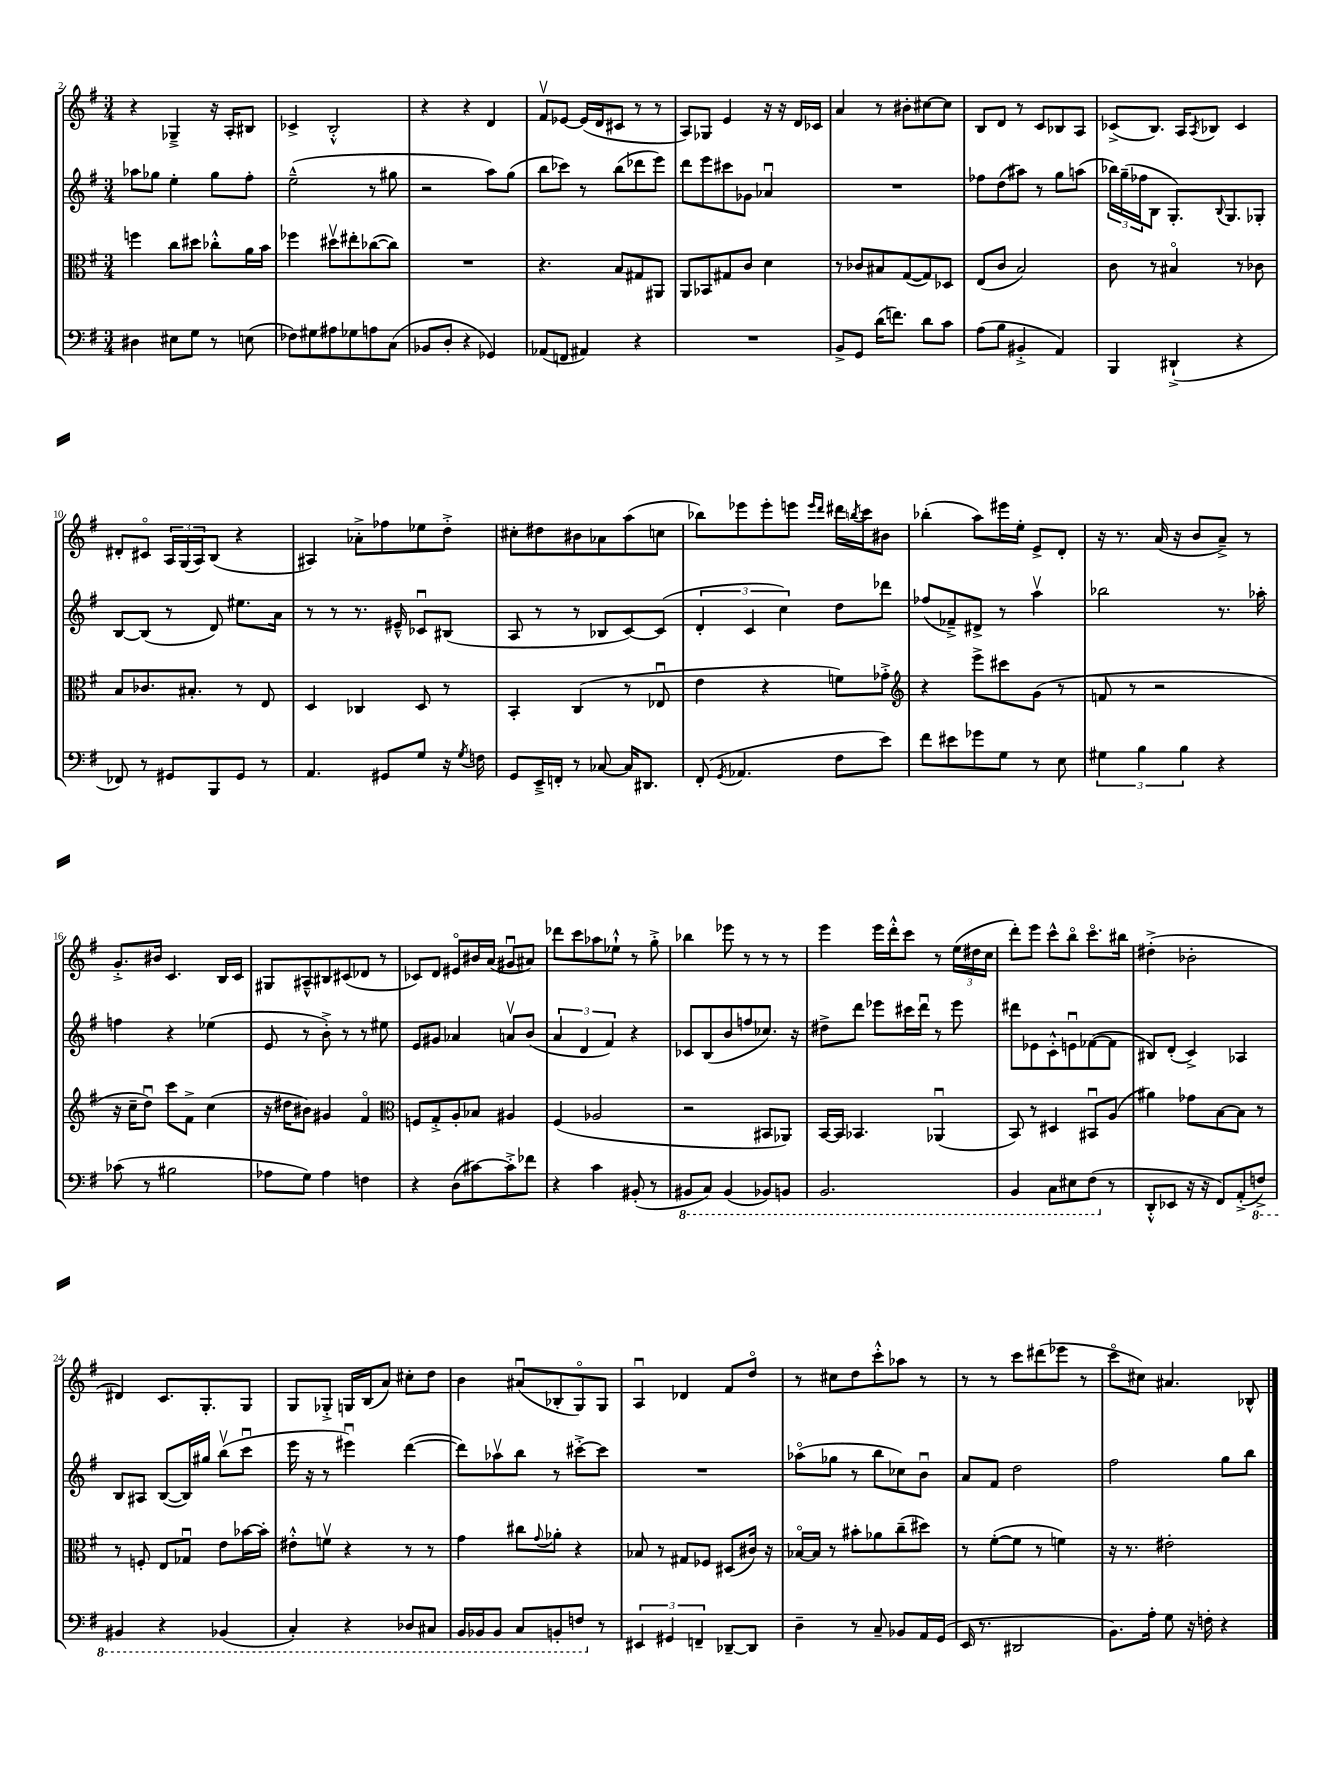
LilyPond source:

<<
\new StaffGroup <<
\new Staff = "s0" {
    \clef treble \key g \major \numericTimeSignature \time 3/4
    r4 ges4---> r16 a16-. bis8 |
    ces'4-> b2-.-^ |
    r4 r4 d'4 |
    fis'8\upbow ees'8~ ees'16( d'16 cis'8 r8 r8 |
    a8) ges8 e'4 r16 r16 d'16 ces'16 |
    a'4 r8 bis'8-. cis''8~ cis''8 |
    b8 d'8 r8 c'8 bes8 a8 |
    ces'8->( b8.) a16 \acciaccatura { a8 } bes8 ces'4 |
    dis'8-. cis'8\flageolet \tuplet 3/2 { a16 g16( a16) } b8( r4 |
    ais4) aes'8-.-> fes''8 ees''8 d''8-.-> |
    cis''8-. dis''8 bis'8 aes'8 a''8( c''8 |
    bes''8) ees'''8 ees'''8-. e'''8 \grace { e'''16 d'''16 } dis'''16 \acciaccatura { b''8 } c'''16 bis'8 |
    bes''4-.( a''8) eis'''16 e''16-. e'8-> d'8-. |
    r16 r8. a'16( r16 b'8 a'8--->) r8 |
    g'8.-.-> bis'16 c'4. b16 c'16 |
    gis8 ais8---^ bis8 cis'8( des'8 r8 |
    ces'8) d'8 eis'8\flageolet bis'16 a'16( gis'8\downbow ais'8) |
    des'''8 c'''8 aes''8 ees''8-!-^ r8 g''8-.-> |
    bes''4 ees'''8 r8 r8 r8 |
    e'''4 e'''16 d'''16-.-^ c'''8 r8 \tuplet 3/2 { e''16( dis''16 c''16 } |
    d'''8-.) e'''8 c'''8-^ b''8\flageolet c'''8.\flageolet bis''16 |
    dis''4-.->( bes'2-. |
    dis'4) c'8. g8.-. g8 |
    g8 ges8-.-> g16 b16( a'8) cis''8-. d''8 |
    b'4 ais'8\downbow( bes8-. g8\flageolet) g8 |
    a4\downbow des'4 fis'8 d''8\flageolet |
    r8 cis''8 d''8 c'''8-.-^ aes''8 r8 |
    r8 r8 c'''8 dis'''8( ees'''8 r8 |
    c'''8\flageolet cis''8) ais'4. bes8-^ \bar "|." |
}
\new Staff = "s1" {
    \clef treble \key g \major \numericTimeSignature \time 3/4
    aes''8 ges''8 e''4-. ges''8 fis''8-. |
    e''2---^( r8 gis''8 |
    r2 a''8) g''8( |
    b''8 ces'''8) r8 b''8( des'''8 e'''8) |
    d'''8 e'''8 cis'''8 ges'8 aes'4\downbow |
    R2. |
    fes''8 d''8( ais''8) r8 g''8 a''8( |
    \tuplet 3/2 { bes''16) g''16--( fes''16 } b8 g8.-.) \appoggiatura { b8 } g8. ges8-. |
    b8~ b8( r8 d'8) eis''8. a'16 |
    r8 r8 r8. eis'16---^ ces'8\downbow bis8( |
    a8 r8 r8 bes8 c'8~) c'8( |
    \tuplet 3/2 { d'4-. c'4 c''4) } d''8 des'''8 |
    fes''8( fes'8--->) dis'8-> r8 a''4\upbow |
    bes''2 r8. aes''16-. |
    f''4 r4 ees''4( |
    e'8 r8 b'8-.->) r8 r8 eis''8 |
    e'8 gis'8 aes'4 a'8\upbow b'8( |
    \tuplet 3/2 { a'4 d'4 fis'4) } r4 |
    ces'8 b8( b'8 f''8 ces''8.) r16 |
    dis''8-> d'''8 ees'''8 cis'''16 d'''16\downbow r8 ees'''8 |
    dis'''8 ees'8 c'8-.-^ e'8\downbow fes'8~( fes'8 |
    bis8) d'8-.( c'4->) aes4 |
    b8 ais8 b8~( b16) gis''16 b''8\upbow( c'''8\downbow |
    e'''16 r16 r8 eis'''4\downbow) d'''4~( |
    d'''8) aes''8\upbow b''8 r8 cis'''8~-.-> cis'''8 |
    R2. |
    aes''8\flageolet( ges''8 r8 b''8 ces''8) b'8\downbow |
    a'8 fis'8 d''2 |
    fis''2 g''8 b''8 \bar "|." |
}
\new Staff = "s2" {
    \clef alto \key g \major \numericTimeSignature \time 3/4
    f''4 c''8 dis''8 ces''8-.-^ a'16 b'16 |
    fes''4 dis''8\upbow eis''8-. ces''8~( ces''8) |
    R2. |
    r4. b8 gis8 ais,8 |
    a,8 bes,8 gis8 c'8 d'4 |
    r8 ces'8 bis8 g8~( g8) des8 |
    e8( c'8 b2) |
    c'8 r8 bis4\flageolet r8 ces'8 |
    b8 ces'8. bis8.-. r8 e8 |
    d4 ces4 d8 r8 |
    b,4-. c4( r8 ees8\downbow |
    e'4 r4 f'8) ges'8-.-> |
    \clef treble r4 e'''8-> cis'''8 g'8( r8 |
    f'8 r8 r2 |
    r16 c''16-- d''8\downbow) c'''8 fis'8-> c''4( |
    r16 dis''16 bis'8) gis'4 fis'4\flageolet |
    \clef alto f8 g8-.-> a8-. bes8 ais4 |
    fis4( aes2 |
    r2 bis,8 aes,8) |
    b,16~ b,16 bes,4. aes,4\downbow( |
    b,8) r8 dis4 bis,8\downbow a8( |
    ais'4) ges'8 b8~ b8 r8 |
    r8 f8-. e8 ges8\downbow e'8 bes'16~ bes'16-. |
    eis'8-.-^ f'8\upbow r4 r8 r8 |
    g'4 cis''8 \appoggiatura { g'8 } aes'8-. r4 |
    bes8 r8 gis8 fes8 dis8( cis'16) r16 |
    bes16~\flageolet bes16 r8 bis'8-. aes'8 c''8--( dis''8) |
    r8 fis'8~-.( fis'8 r8 f'4) |
    r16 r8. eis'2-. \bar "|." |
}
\new Staff = "s3" {
    \clef bass \key g \major \numericTimeSignature \time 3/4
    dis4 eis8 g8 r8 e8( |
    fes8) gis8 ais8 ges8 a8 c8( |
    bes,8 d8-. r4 ges,4) |
    aes,8( f,8 ais,4) r4 |
    R2. |
    b,8-> g,8 d'16( f'8.) d'8 c'8 |
    a8( b8 bis,4-.-> a,4) |
    b,,4 dis,4-!->( r4 |
    fes,8) r8 gis,8 b,,8 gis,8 r8 |
    a,4. gis,8 g8 r16 \acciaccatura { g8 } f16 |
    g,8 e,16---> f,16-. r8 ces8~ ces16 dis,8. |
    fis,8-.( \acciaccatura { g,8 } aes,4. fis8 e'8) |
    fis'8 eis'8 ges'8 g8 r8 e8 |
    \tuplet 3/2 { gis4 b4 b4 } r4 |
    ces'8( r8 bis2 |
    aes8 g8) aes4 f4 |
    r4 d8( cis'8~) cis'8-.-> fes'8 |
    r4 c'4 bis,8-.( r8 |
    \ottava #-1 bis,,8 c,8) bis,,4( bes,,8) b,,8 |
    b,,2. |
    b,,4 c,8 eis,8 fis,8( \ottava #0 r8 |
    d,8-.-^ ees,8 r16 r16 fis,8) a,8-.->( \ottava #-1 f,8->) |
    bis,,4 r4 bes,,4( |
    c,4-.) r4 des,8 cis,8 |
    b,,16 bes,,16 bes,,8 c,8 b,,8-. f,8 \ottava #0 r8 |
    \tuplet 3/2 { eis,4 gis,4 f,4-- } des,8~-- des,8 |
    d4-- r8 c8-- bes,8 a,16 g,16( |
    e,16 r8. dis,2 |
    b,8.) a16-. g8 r16 f16-. r4 \bar "|." |
}
>>
>>
\layout { \context { \Score currentBarNumber = #2 } }
